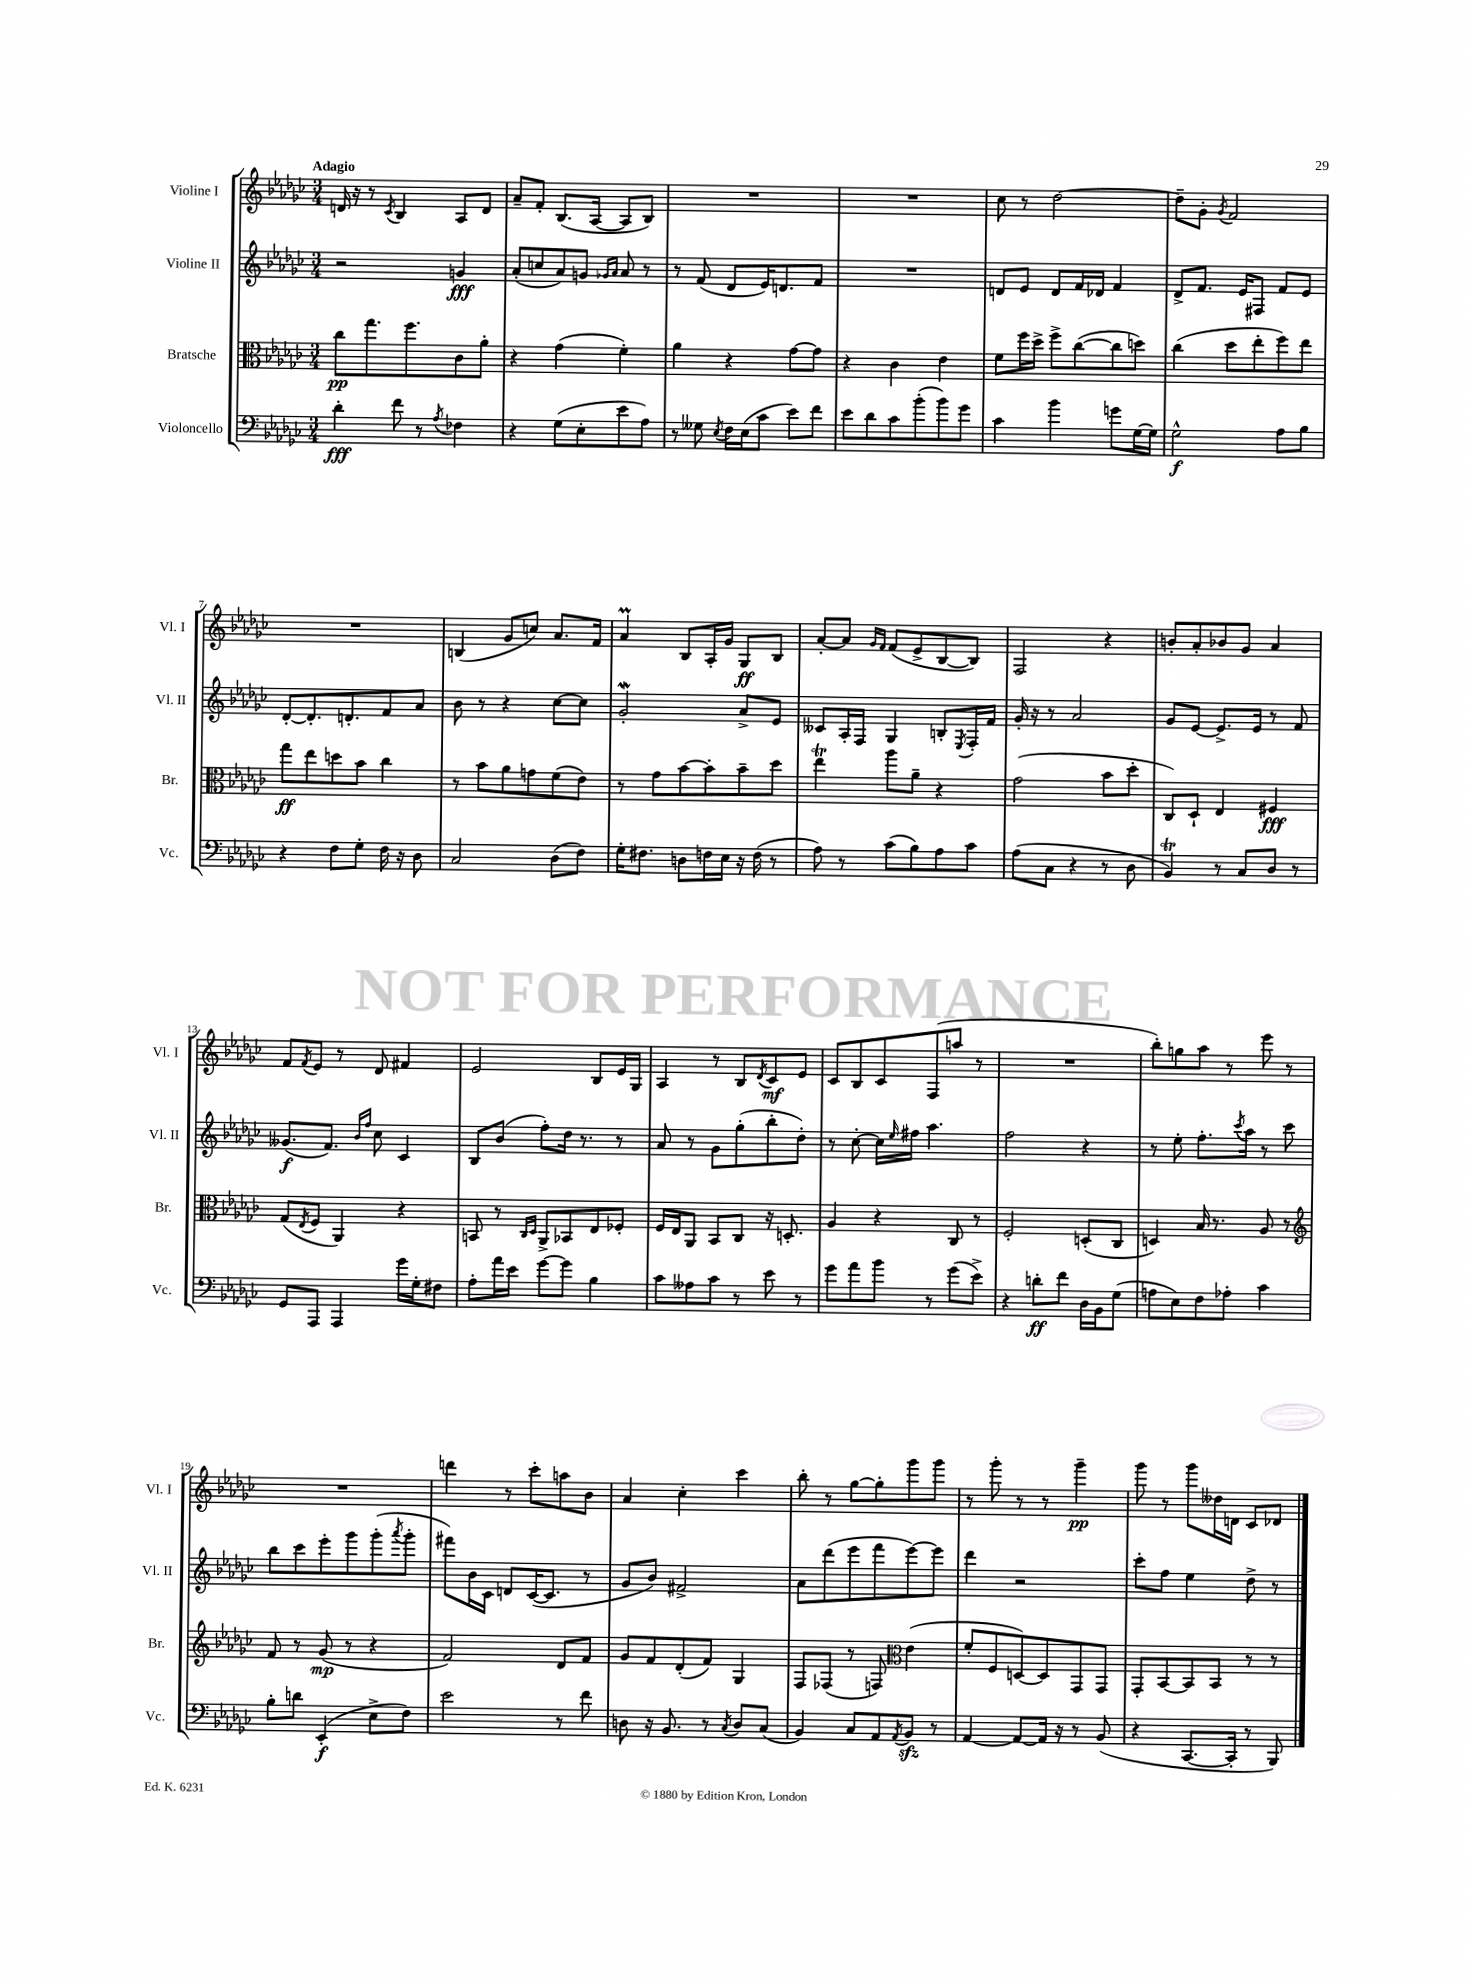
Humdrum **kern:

**kern	**kern	**kern	**kern
*staff4	*staff3	*staff2	*staff1
*clefF4	*clefC3	*clefG2	*clefG2
*k[b-e-a-d-g-c-]	*k[b-e-a-d-g-c-]	*k[b-e-a-d-g-c-]	*k[b-e-a-d-g-c-]
*M3/4	*M3/4	*M3/4	*M3/4
4d-'	8cc-	2r	16d
.	.	.	16r
.	8.gg-	.	8r
.	.	.	8qc-
8f	.	.	4B-
.	8.ff	.	.
8r	.	.	.
8qA-	.	.	.
4F-	8c-	4g	8A-
.	8a-'	.	8d
=	=	=	=
4r	4r	(8a-'	8a-~
.	.	8cc	8f'
(8G-	(4g-	8a-)	(8.B-
8E-'	.	8g	.
.	.	.	[16A-
.	.	16qqg-	.
.	.	16qqa-	.
8e-	4f')	8a-	8A-]
8A-)	.	8r	8B-)
=	=	=	=
8r	4a-	8r	2.r
8G--	.	(8f	.
8qE-	.	.	.
16F	4r	8d-	.
(16E-	.	.	.
8c-	.	16e-)	.
.	.	8.d	.
8e-)	[8g-	.	.
8f	8g-]	8f	.
=	=	=	=
8e-	4r	2.r	2.r
8d-	.	.	.
8c-	4c-	.	.
(8b-'	.	.	.
8b-)	4e-	.	.
8g-	.	.	.
=	=	=	=
4c-	8f	8d	8cc-
.	16ff	8e-	8r
.	16dd-^	.	.
4b-	8ff^	8d	[2dd-
.	([8cc-	16f	.
.	.	16d-	.
8g	8cc-]	4f	.
[16G-	8dd)	.	.
16G-]	.	.	.
=	=	=	=
2G-^^	(4cc-	8d-^	8dd-~]
.	.	8.f	8g-'
.	.	.	8qg-
.	8dd-	.	2f
.	.	16e-	.
.	8ee-'	8F#	.
8A-	8ff)	8f	.
8B-	8ee-	8e-	.
=	=	=	=
4r	8gg-	[8d-'	2.r
.	8ee-	8.d-']	.
8F	8dd	.	.
.	.	8.d'	.
8G-'	8b-	.	.
16F	4cc-	8f	.
16r	.	.	.
8D-	.	8a-	.
=	=	=	=
2C-	8r	8b-	(4B
.	8b-	8r	.
.	8a-	4r	8g-
.	8g	.	8cc)
(8D-	(8f	[8cc-	8.a-
8F)	8e-)	8cc-]	.
.	.	.	16f
=	=	=	=
16G-'	8r	2g-'	4a-
8.F#	.	.	.
.	8g-	.	.
8D	[8b-	.	8B-
16F	8b-']	.	16A-'
16E-	.	.	16g-
16r	8b-~	8a-^	8G-
(16F	.	.	.
8r	8dd-	8e-	8B-
=	=	=	=
8A-)	4ee-	8c--	[8a-'
8r	.	16A-'	8a-]
.	.	16F	.
.	.	.	16qqg-
.	.	.	16qqf
(8c-	8aa-	4G-	(8f
8B-)	8a-~	.	8e-^
8A-	4r	8B'	[8B-
.	.	8qE-	.
8c-	.	16F'	8B-])
.	.	16f	.
=	=	=	=
(8A-	(2g-	16g-'	2F
.	.	16r	.
8C-	.	8r	.
4r	.	2a-	.
8r	8b-	.	4r
8D-	8dd-'	.	.
=	=	=	=
4BB-)	8C-)	8g-	8b'
.	8D-`	[8e-	8a-'
8r	4E-	8.e-^]	8b-
8C-	.	.	8g-
.	.	16e-	.
8D-	4F#	8r	4a-
8r	.	8f	.
=	=	=	=
8GG-	(8G-	(8.g--	8f
.	8qE-	.	8qf
8AAA-	8F	.	8e-
.	.	8.f)	.
4AAA-	4AA-)	.	8r
.	.	16qqb-	.
.	.	16qqff	.
.	.	8cc-	8d-
16g-	4r	4c-	4f#
16G-'	.	.	.
8F#	.	.	.
=	=	=	=
8A-'	8BB	8B-	2e-
16a-	8r	(8b-	.
16e-	.	.	.
.	16qqC-	.	.
.	16qqD-	.	.
[8g-	8AA-^	8ff')	.
8g-]	8BB-	16dd-	.
.	.	8.r	.
4B-	8E-	.	8B-
.	8F-'	8r	16e-
.	.	.	16G-
=	=	=	=
8c-	16F	8a-	4A-
.	16E-	.	.
8A--	8AA-	8r	.
8c-	8BB-	8g-	8r
8r	8C-	(8gg-'	8B-
.	.	.	8qd-
8e-	16r	8bb-'	8c-
.	8.D'	.	.
8r	.	8dd-')	8e-
=	=	=	=
8g-	4A-	8r	8c-
8a-	.	[8cc-'	8B-
8b-	4r	16cc-]	8c-
.	.	16qqee-	.
.	.	16ff#	.
8r	.	4.aa-	(8F
(8g-	8C-	.	8aa
8e-^)	8r	.	8r
=	=	=	=
4r	2F'	2ff	2.r
8d'	.	.	.
8f	.	.	.
16D-	(8D'	4r	.
16BB-	.	.	.
(8G-	8C-	.	.
=	=	=	=
8A	4D)	8r	8bb-')
8E-)	.	8ee-'	8gg
8F	16B-	8.ff'	8aa-
.	8.r	.	.
8A-'	.	.	8r
.	.	8qccc-	.
.	.	16aa-	.
4c-	8A-	8r	8eee-
.	8r	8ccc-	8r
=	=	=	=
*	*clefG2	*	*
8B-'	8f	8bb-	2.r
8d	8r	8ccc-	.
(4EE-'	(8g-	8eee-'	.
.	8r	8ggg-	.
8E-^	4r	(8ggg-'	.
.	.	8qaaa-	.
8F)	.	8ggg-'	.
=	=	=	=
2e-	2f)	8fff#)	4ddd
.	.	16b-	.
.	.	16c-	.
.	.	8d	8r
.	.	([16c-	8ccc-'
.	.	8.c-]	.
8r	8d-	.	8aa
8f	8f	8r	8b-
=	=	=	=
8D	8g-	8g-	4a-
16r	8f	8b-)	.
8.BB-	.	.	.
.	(8d-'	2f#^	4cc-'
8r	8f)	.	.
8qC-	.	.	.
8D	4G-	.	4ccc-
(8C-	.	.	.
=	=	=	=
4BB-)	8F	8a-	8bb-'
.	(8F-	(8ddd-	8r
8C-	8r	8eee-	[8gg-
8AA-	8F)	8fff	8gg-']
*	*clefC3	*	*
8qAA-	.	.	.
8BB-	(4e-	[8eee-)	8ggg-
8r	.	8eee-]	8ggg-
=	=	=	=
[4AA-	8f'	4ddd-	8r
.	8F	.	8ggg-'
8AA-_	[8D)	2r	8r
16AA-]	8D]	.	8r
16r	.	.	.
8r	8GG-	.	4ggg-~
(8BB-	8GG-	.	.
=	=	=	=
4r	8GG-'	8ccc-'	8ggg-
.	[8BB-	8ff	8r
[8.CC-	8BB-]	4ee-	8ggg-
.	8BB-	.	16dd--
16CC-']	.	.	16d
8r	8r	8dd-^	8c-
8BBB-)	8r	8r	8d-
==	==	==	==
*-	*-	*-	*-
